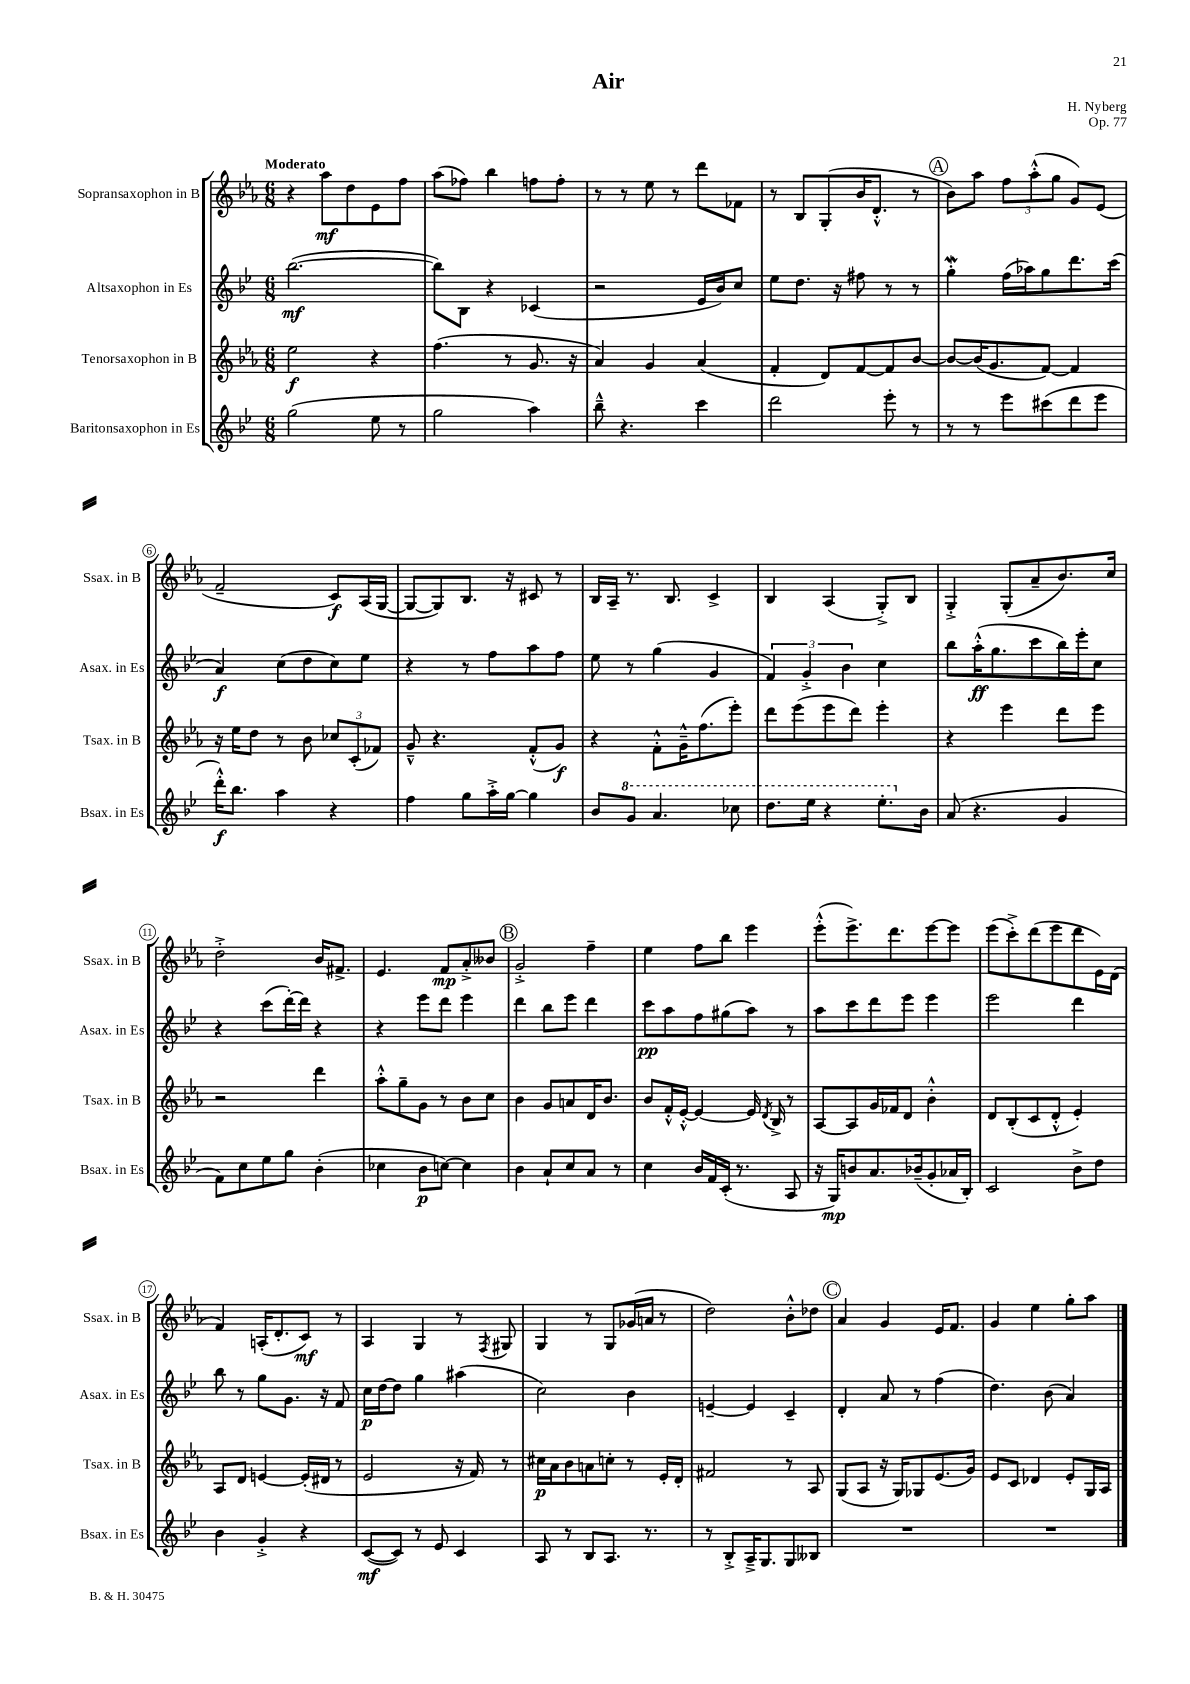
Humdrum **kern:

**kern	**dynam	**kern	**dynam	**kern	**dynam	**kern	**dynam
*part4	*part4	*part3	*part3	*part2	*part2	*part1	*part1
*staff4	*staff4	*staff3	*staff3	*staff2	*staff2	*staff1	*staff1
*I"Baritonsaxophon in Es	*	*I"Tenorsaxophon in B	*	*I"Altsaxophon in Es	*	*I"Sopransaxophon in B	*
*I'Bsax. in Es	*	*I'Tsax. in B	*	*I'Asax. in Es	*	*I'Ssax. in B	*
*clefG2	*	*clefG2	*	*clefG2	*	*clefG2	*
*k[b-e-]	*	*k[b-e-a-]	*	*k[b-e-]	*	*k[b-e-a-]	*
*M6/8	*	*M6/8	*	*M6/8	*	*M6/8	*
=1	=1	=1	=1	=1	=1	=1	=1
!	!	!	!	!	!	!LO:TX:a:B:t=Moderato	!
(2gg\	.	2ee-\	f	([2.bb-\	mf	4r	.
.	.	.	.	.	.	8aa-\L	mf
.	.	.	.	.	.	8dd\	.
8ee-\	.	4r	.	.	.	8e-\	.
8r	.	.	.	.	.	8ff\J	.
=2	=2	=2	=2	=2	=2	=2	=2
2gg\	.	(4.ff\	.	8bb-\L])	.	(8aa-\L	.
.	.	.	.	8B-\J	.	8ff-X\J)	.
.	.	.	.	4r	.	4bb-\	.
.	.	8r	.	.	.	.	.
4aa\)	.	8.g/	.	(4c-X/	.	8ffn\L	.
.	.	.	.	.	.	8ff'\J	.
.	.	16r	.	.	.	.	.
=3	=3	=3	=3	=3	=3	=3	=3
8bb-~^^\	.	4a-/)	.	2r	.	8r	.
4.r	.	.	.	.	.	8r	.
.	.	4g/	.	.	.	8ee-\	.
.	.	.	.	.	.	8r	.
4ccc\	.	(4a-/	.	16e-/LL	.	8ddd\L	.
.	.	.	.	16b-/J)	.	.	.
.	.	.	.	8cc/J	.	8f-X\J	.
=4	=4	=4	=4	=4	=4	=4	=4
2ddd\	.	4f'/	.	8ee-\L	.	8r	.
.	.	.	.	8.dd\J	.	8B-/L	.
.	.	8d/L)	.	.	.	(8G'/	.
.	.	.	.	16r	.	.	.
.	.	[8f/	.	8ff#X\	.	16b-/K	.
.	.	.	.	.	.	8.d'^^/J	.
8eee-'\	.	8f/]	.	8r	.	.	.
8r	.	[8b-/J	.	8r	.	8r	.
!!LO:REH:place=s1:t=A
=5	=5	=5	=5	=5	=5	=5	=5
8r	.	8b-/L_	.	4ggW'\	.	8b-\L)	.
8r	.	(16b-/K]	.	.	.	8aa-\J	.
.	.	8.g/	.	.	.	.	.
8eee-\L	.	.	.	(16ff\LL	.	12ff\L	.
.	.	.	.	16aa-X\J)	.	.	.
.	.	.	.	.	.	(12aa-'^^\	.
(8ccc#X\	.	[8f/J)	.	8gg\	.	.	.
.	.	.	.	.	.	12gg\J	.
8ddd\	.	4f/]	.	8.ddd\	.	8g/L)	.
8eee-\J	.	.	.	.	.	(8e-/J	.
.	.	.	.	(16ccc\Jk	.	.	.
!!LO:LB:g=z
=6	=6	=6	=6	=6	=6	=6	=6
16ddd'^^\KL)	f	16r	.	4a/)	f	2f~/	.
8.bb-\J	.	16ee-\KL	.	.	.	.	.
.	.	8dd\J	.	.	.	.	.
4aa\	.	8r	.	(8cc\L	.	.	.
.	.	8b-\	.	8dd\	.	.	.
4r	.	12cc-X/L	.	8cc\)	.	8c/L)	f
.	.	(12c'/	.	.	.	.	.
.	.	.	.	8ee-\J	.	(16A-/L	.
.	.	12f-X/J)	.	.	.	.	.
.	.	.	.	.	.	[16G/JJ	.
=7	=7	=7	=7	=7	=7	=7	=7
4ff\	.	8g~^^/	.	4r	.	8G/L_	.
.	.	4.r	.	.	.	8G/])	.
8gg\L	.	.	.	8r	.	8.B-/J	.
16aa'^\L	.	.	.	8ff\L	.	.	.
[16gg\JJ	.	.	.	.	.	16r	.
4gg\]	.	(8f'^^/L	.	8aa\	.	8c#X/	.
.	.	8g/J)	f	8ff\J	.	8r	.
=8	=8	=8	=8	=8	=8	=8	=8
8b-/L	.	4r	.	8ee-\	.	16B-/LL	.
.	.	.	.	.	.	16A-~/JJ	.
*8va	*	*	*	*	*	*	*
8gg/J	.	.	.	8r	.	8.r	.
4.aa/	.	8f'^^\L	.	(4gg\	.	.	.
.	.	.	.	.	.	8.B-/	.
.	.	16g~^^\K	.	.	.	.	.
.	.	(8.ff\	.	.	.	.	.
.	.	.	.	4g/	.	4c^/	.
8ccc-X\	.	8eee-'\J)	.	.	.	.	.
=9	=9	=9	=9	=9	=9	=9	=9
8.ddd\L	.	8ddd\L	.	6f/)	.	4B-/	.
.	.	(8eee-\	.	.	.	.	.
.	.	.	.	6g'^/	.	.	.
16eee-\Jk	.	.	.	.	.	.	.
4r	.	8eee-\	.	.	.	(4A-/	.
.	.	.	.	6b-\	.	.	.
.	.	8ddd\J)	.	.	.	.	.
8.eee-'\L	.	4eee-'\	.	4cc\	.	8G'^/L)	.
.	.	.	.	.	.	8B-/J	.
*X8va	*	*	*	*	*	*	*
16b-\Jk	.	.	.	.	.	.	.
=10	=10	=10	=10	=10	=10	=10	=10
(8a/	.	4r	.	8bb-\L	.	4G'^/	.
4.r	.	.	.	(16aa'^^\K	ff	.	.
.	.	.	.	8.gg\	.	.	.
.	.	4eee-\	.	.	.	(8G'/L	.
.	.	.	.	8ccc\	.	8a-~/	.
4g/	.	8ddd\L	.	16bb-\L)	.	8.b-/)	.
.	.	.	.	16eee-'\J	.	.	.
.	.	8eee-\J	.	8cc\J	.	.	.
.	.	.	.	.	.	16cc/Jk	.
!!LO:LB:g=z
=11	=11	=11	=11	=11	=11	=11	=11
8f\L)	.	2r	.	4r	.	2dd'^\	.
8cc\	.	.	.	.	.	.	.
8ee-\	.	.	.	(8ccc\L	.	.	.
8gg\J	.	.	.	[16ddd'\L)	.	.	.
.	.	.	.	16ddd\JJ]	.	.	.
(4b-'\	.	4ddd\	.	4r	.	16b-/KL	.
.	.	.	.	.	.	8.f#X^/J	.
=12	=12	=12	=12	=12	=12	=12	=12
4cc-X\	.	8aa-'^^\L	.	4r	.	4.e-/	.
.	.	8gg~\	.	.	.	.	.
8b-\L	p	8g\J	.	8eee-\L	.	.	.
[8ccn\J)	.	8r	.	8ddd\J	.	8f/L	mp
4cc\]	.	8b-\L	.	4eee-\	.	8a-'^/	.
.	.	8cc\J	.	.	.	8b--X/J	.
!!LO:REH:place=s1:t=B
=13	=13	=13	=13	=13	=13	=13	=13
4b-\	.	4b-\	.	4ddd\	.	2g'^/	.
8a`/L	.	8g/L	.	8bb-\L	.	.	.
8cc/	.	8an/	.	8eee-\J	.	.	.
8a/J	.	16d/K	.	4ddd\	.	4ff~\	.
.	.	8.b-/J	.	.	.	.	.
8r	.	.	.	.	.	.	.
=14	=14	=14	=14	=14	=14	=14	=14
4cc\	.	8b-/L	.	8ccc\L	pp	4ee-\	.
.	.	16f'^^/L	.	8aa\	.	.	.
.	.	[16e-'^^/JJ	.	.	.	.	.
16b-/LL	.	4e-/_	.	8ff\	.	8ff\L	.
16f/	.	.	.	.	.	.	.
(16c'/JJ	.	.	.	(8gg#X\	.	8bb-\J	.
8.r	.	.	.	.	.	.	.
.	.	16e-/]	.	8aa\J)	.	4eee-\	.
.	.	8qd/	.	.	.	.	.
.	.	16B-^/	.	.	.	.	.
8A/	.	8r	.	8r	.	.	.
=15	=15	=15	=15	=15	=15	=15	=15
16r	.	[8A-/L	.	8aa\L	.	(8eee-'^^\L	.
16G/KL)	mp	.	.	.	.	.	.
8bn/	.	8A-/]	.	8ccc\	.	8.eee-^\)	.
8.a/	.	16g/L	.	8ddd\	.	.	.
.	.	16f-X/J	.	.	.	8.ddd\	.
.	.	8d/J	.	8eee-\J	.	.	.
(16b-X~/k	.	.	.	.	.	.	.
8g'/	.	4b-'^^\	.	4eee-\	.	[8eee-\	.
16a-X/L	.	.	.	.	.	8eee-\J]	.
16B-'/JJ)	.	.	.	.	.	.	.
=16	=16	=16	=16	=16	=16	=16	=16
2c/	.	8d/L	.	2eee-\	.	(8eee-\L	.
.	.	(8B-'/	.	.	.	8ccc'^\)	.
.	.	8c/	.	.	.	(8ddd\	.
.	.	8d'^^/J	.	.	.	8eee-\	.
8b-^\L	.	4e-'/)	.	4ddd\	.	8ddd\	.
8dd\J	.	.	.	.	.	16e-\L)	.
.	.	.	.	.	.	(16d\JJ	.
!!LO:LB:g=z
=17	=17	=17	=17	=17	=17	=17	=17
4b-\	.	8A-/L	.	8bb-\	.	4f/)	.
.	.	8d/J	.	8r	.	.	.
4g'^/	.	[4en/	.	8gg\L	.	(16An'/KL	.
.	.	.	.	.	.	8.d'/	.
.	.	.	.	8.g\J	.	.	.
4r	.	(16e'/LL]	.	.	.	8c/J)	mf
.	.	16d#X/JJ	.	16r	.	.	.
.	.	8r	.	8f/	.	8r	.
=18	=18	=18	=18	=18	=18	=18	=18
([8c/L	mf	2e-/	.	16cc\LL	p	4A-/	.
.	.	.	.	[16dd\J	.	.	.
8c/J])	.	.	.	8dd\J]	.	.	.
8r	.	.	.	4gg\	.	4G/	.
8e-/	.	.	.	.	.	.	.
4c/	.	16r	.	(4aa#X\	.	8r	.
.	.	16f/)	.	.	.	.	.
.	.	.	.	.	.	8qF/	.
.	.	8r	.	.	.	8G#X/	.
=19	=19	=19	=19	=19	=19	=19	=19
8A/	.	16cc#X\LL	p	2cc\)	.	4G/	.
.	.	16a-\J	.	.	.	.	.
8r	.	8b-\	.	.	.	.	.
8B-/L	.	8an\	.	.	.	8r	.
8.A/J	.	8ccn'\J	.	.	.	8G/L	.
.	.	8r	.	4b-\	.	(16g-X/L	.
8.r	.	.	.	.	.	16an/JJ	.
.	.	16e-'/LL	.	.	.	8r	.
.	.	16d'/JJ	.	.	.	.	.
=20	=20	=20	=20	=20	=20	=20	=20
8r	.	2f#X/	.	[4en~/	.	2dd\)	.
8B-'^/L	.	.	.	.	.	.	.
16A~^/K	.	.	.	4e/]	.	.	.
8.G/	.	.	.	.	.	.	.
8G/	.	8r	.	4c~/	.	8b-'^^\L	.
8B--X/J	.	8A-/	.	.	.	8dd-X\J	.
!!LO:REH:place=s1:t=C
=21	=21	=21	=21	=21	=21	=21	=21
2.r	.	(8G/L	.	4d'/	.	4a-/	.
.	.	8A-/J	.	.	.	.	.
.	.	16r	.	8a/	.	4g/	.
.	.	16G/KL)	.	.	.	.	.
.	.	8G-X/	.	8r	.	.	.
.	.	(8.e-/	.	(4ff\	.	16e-/KL	.
.	.	.	.	.	.	8.f/J	.
.	.	16g/Jk)	.	.	.	.	.
=22	=22	=22	=22	=22	=22	=22	=22
2.r	.	8e-/L	.	4.dd\)	.	4g/	.
.	.	8c/J	.	.	.	.	.
.	.	4d-X/	.	.	.	4ee-\	.
.	.	.	.	(8b-\	.	.	.
.	.	8e-'/L	.	4a/)	.	8gg'\L	.
.	.	16G/L	.	.	.	8aa-\J	.
.	.	16A-/JJ	.	.	.	.	.
==	==	==	==	==	==	==	==
*-	*-	*-	*-	*-	*-	*-	*-
